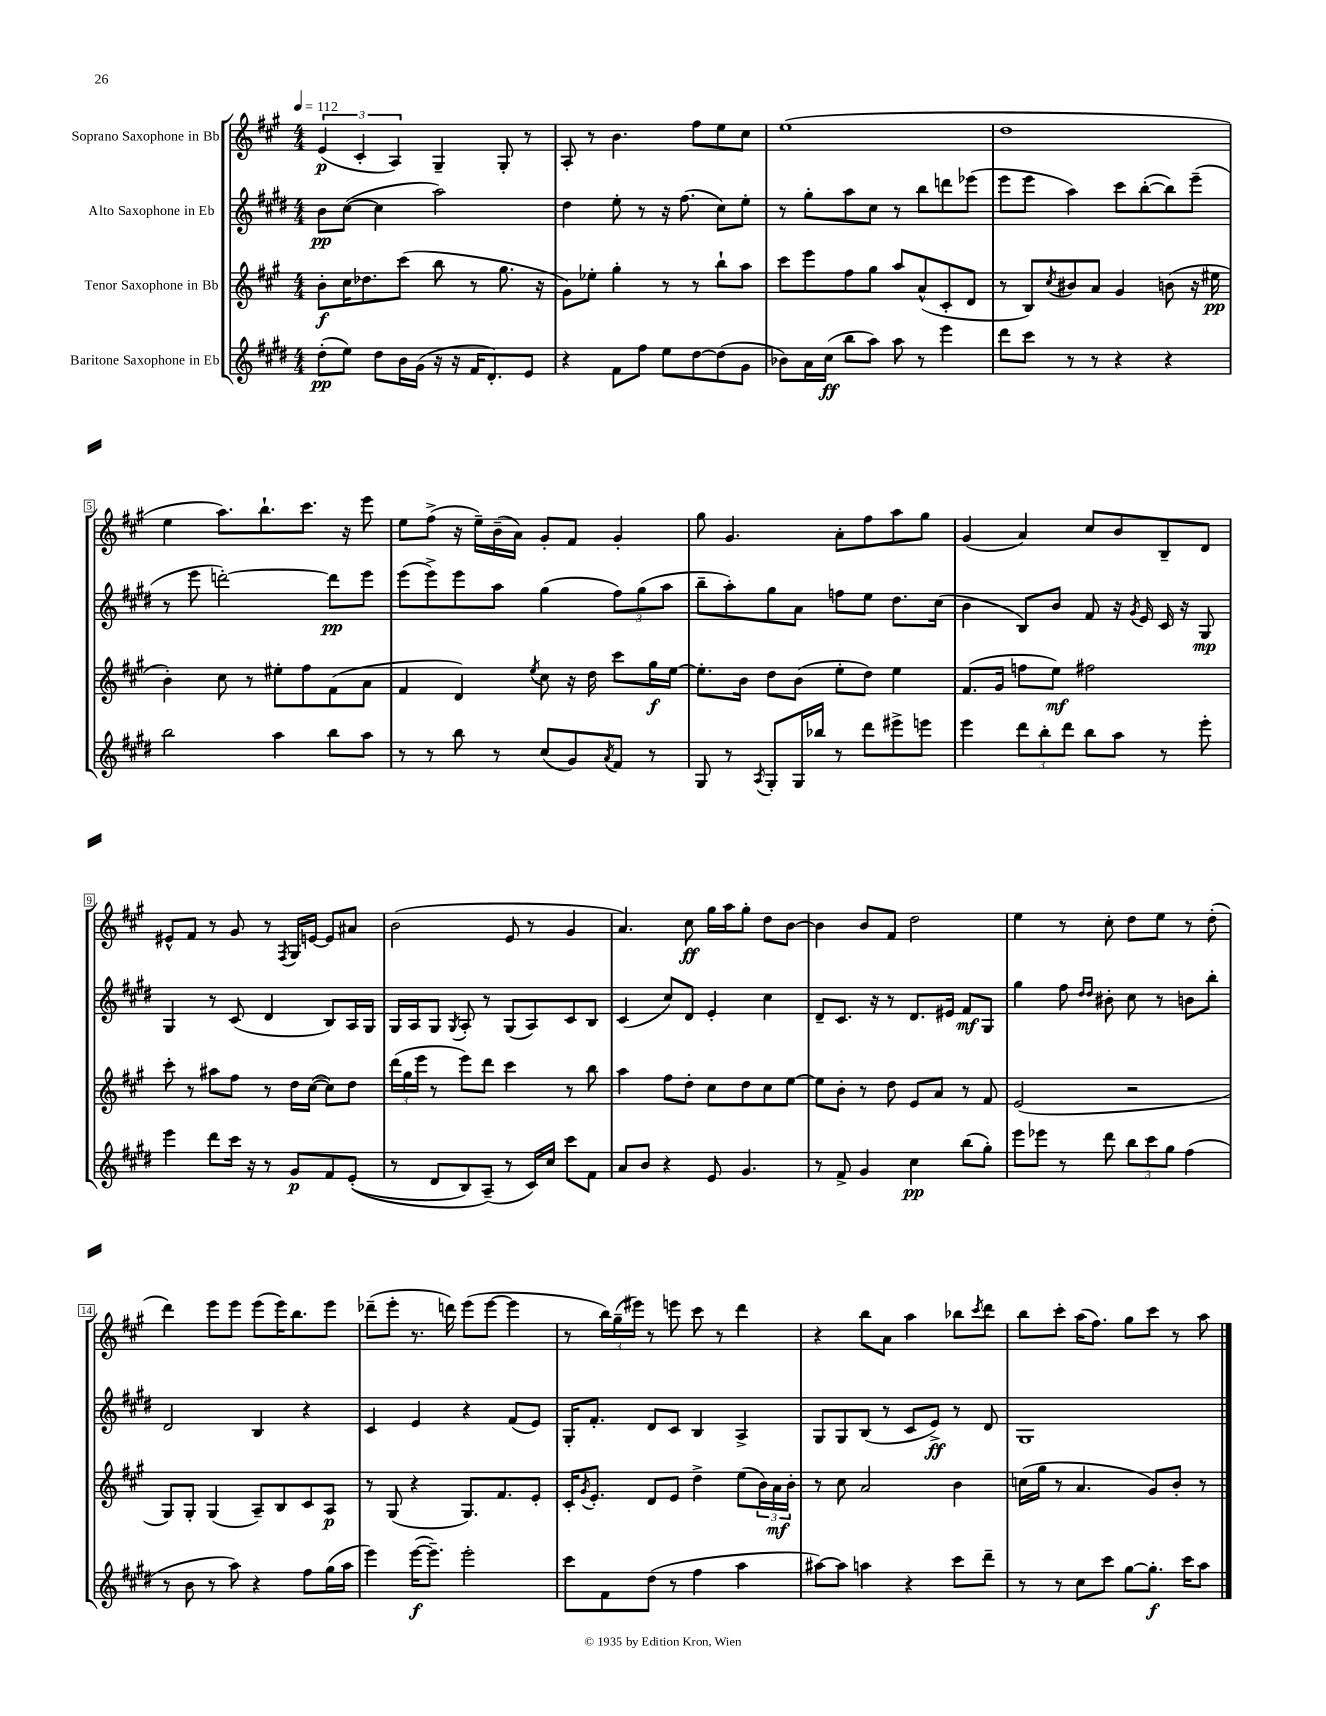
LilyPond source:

<<
\new StaffGroup <<
\new Staff = "s0" \with { instrumentName = "Soprano Saxophone in Bb" } {
    \clef treble \key a \major \numericTimeSignature \time 4/4 \tempo 4 = 112
    \tuplet 3/2 { e'4\p( cis'4-. a4) } gis4-- gis8-. r8 |
    a8-. r8 b'4. fis''8 e''8 cis''8 |
    e''1( |
    d''1 |
    e''4 a''8.) b''8.-! cis'''8. r16 e'''8 |
    e''8 fis''8->( r16 e''16--) b'16--( a'16) gis'8-. fis'8 gis'4-. |
    gis''8 gis'4. a'8-. fis''8 a''8 gis''8 |
    gis'4( a'4) cis''8 b'8 b8-- d'8 |
    eis'8-^ fis'8 r8 gis'8 r8 \acciaccatura { fis8 } gis16 e'16~ e'8 ais'8 |
    b'2( e'8 r8 gis'4 |
    a'4.) cis''8\ff gis''16 a''16 gis''8-. d''8 b'8~ |
    b'4 b'8 fis'8 d''2 |
    e''4 r8 cis''8-. d''8 e''8 r8 d''8-.( |
    d'''4) e'''8 e'''8 e'''8( e'''16) b''8. e'''8 |
    des'''8--( e'''8-. r8. d'''16) e'''8( e'''8~ e'''4 |
    r8 \tuplet 3/2 { b''16) gis''16--( eis'''16) } r8 e'''8 cis'''8 r8 d'''4 |
    r4 b''8 a'8 a''4 bes''8 \acciaccatura { cis'''8 } d'''8 |
    b''8 cis'''8-. a''16( fis''8.) gis''8 cis'''8 r8 a''8 \bar "|." |
}
\new Staff = "s1" \with { instrumentName = "Alto Saxophone in Eb" } {
    \clef treble \key e \major \numericTimeSignature \time 4/4
    b'8\pp cis''8~( cis''4 a''2) |
    dis''4 e''8-. r8 r16 fis''8.( cis''8) e''8-. |
    r8 gis''8-. a''8 cis''8 r8 b''8 d'''8 ees'''8( |
    e'''8 e'''8 a''4) cis'''8 b''8~-.( b''8) e'''8--( |
    r8 e'''8 d'''2~-.) d'''8\pp e'''8 |
    e'''8( e'''8->) e'''8 a''8 gis''4( \tuplet 3/2 { fis''8) gis''8( a''8 } |
    b''8-- a''8-.) gis''8 a'8 f''8 e''8 dis''8. cis''16( |
    b'4 b8) b'8 fis'8 r16 \acciaccatura { gis'8 } e'16 cis'16 r16 gis8\mp |
    gis4 r8 cis'8( dis'4 b8) a16 gis16 |
    gis16 a16 gis8 \acciaccatura { gis8 } a8-. r8 gis8( a8) cis'8 b8 |
    cis'4( cis''8) dis'8 e'4-. cis''4 |
    dis'8-- cis'8. r16 r8 dis'8. eis'16 fis'8\mf gis8 |
    gis''4 fis''8 \grace { dis''16 dis''16 } bis'8-. cis''8 r8 b'8 b''8-. |
    dis'2 b4 r4 |
    cis'4 e'4 r4 fis'8( e'8) |
    gis16-. fis'8.-. dis'8 cis'8 b4 a4-> |
    gis8 gis8 b8( r8 cis'8 e'8->\ff) r8 dis'8 |
    gis1 \bar "|." |
}
\new Staff = "s2" \with { instrumentName = "Tenor Saxophone in Bb" } {
    \clef treble \key a \major \numericTimeSignature \time 4/4
    b'8-.\f cis''16 des''8. cis'''8( b''8 r8 gis''8. r16 |
    gis'8) ees''8-. gis''4-. r8 r8 b''8-! a''8 |
    cis'''8 e'''8 fis''8 gis''8 a''8 a'8-^( cis'8-. d'8 |
    r8 b8) \acciaccatura { cis''8 } bis'8 a'8 gis'4 b'8( r16 eis''16\pp |
    b'4-.) cis''8 r8 eis''8-. fis''8 fis'8( a'8 |
    fis'4 d'4) \acciaccatura { e''8 } cis''8 r16 d''16 cis'''8 gis''16\f e''16~ |
    e''8.-. b'16 d''8 b'8( e''8-. d''8) e''4 |
    fis'8.( gis'16 f''8 e''8\mf) fis''2 |
    cis'''8-. r8 ais''8 fis''8 r8 d''16 cis''16~( cis''8) d''8 |
    \tuplet 3/2 { d'''16( gis''16 e'''16 } r8 e'''8) d'''8 cis'''4 r8 b''8 |
    a''4 fis''8 d''8-. cis''8 d''8 cis''8 e''8~ |
    e''8 b'8-. r8 d''8 e'8 a'8 r8 fis'8 |
    e'2( r2 |
    gis8) gis8-. gis4( a8--) b8 cis'8 a8\p |
    r8 gis8( r4 gis8.) fis'8. e'8-. |
    cis'16-. \acciaccatura { gis'8 } e'8.-. d'8 e'8 d''4-> e''8( \tuplet 3/2 { b'16) a'16\mf b'16-. } |
    r8 cis''8 a'2 b'4 |
    c''16( gis''16 r8 a'4. gis'8) b'8-. r8 \bar "|." |
}
\new Staff = "s3" \with { instrumentName = "Baritone Saxophone in Eb" } {
    \clef treble \key e \major \numericTimeSignature \time 4/4
    dis''8-.\pp( e''8) dis''8 b'16 gis'16( r16 r16 fis'16 dis'8.-.) e'8 |
    r4 fis'8 fis''8 e''8 dis''8~ dis''8( gis'8 |
    bes'8) a'16 cis''16\ff( b''8 a''8) a''8 r8 e'''4 |
    dis'''8 cis'''8 r8 r8 r4 r4 |
    b''2 a''4 b''8 a''8 |
    r8 r8 b''8 r8 cis''8( gis'8) \acciaccatura { a'8 } fis'8 r8 |
    gis8 r8 \acciaccatura { a8 } gis8-. gis16 bes''16 r8 dis'''8 eis'''8-> e'''8 |
    e'''4 \tuplet 3/2 { dis'''8 b''8-. dis'''8 } b''8 a''8 r8 e'''8-. |
    e'''4 dis'''8 cis'''16 r16 r8 gis'8\p fis'8 e'8-.(\( |
    r8 dis'8 b8) a8--(\) r8 cis'16) cis''16 cis'''8 fis'8 |
    a'8 b'8 r4 e'8 gis'4. |
    r8 fis'8-> gis'4 cis''4\pp b''8( gis''8-.) |
    e'''8 ees'''8 r8 dis'''8 \tuplet 3/2 { b''8 cis'''8 gis''8 } fis''4( |
    r8 b'8 r8 a''8) r4 fis''8 gis''16( a''16 |
    e'''4) e'''16~\f( e'''8.--) e'''2-. |
    cis'''8 fis'8 dis''8( r8 fis''4 a''4 |
    ais''8~) ais''8 a''4 r4 cis'''8 dis'''8-- |
    r8 r8 cis''8 cis'''8 gis''8~ gis''8.-.\f cis'''16 a''8 \bar "|." |
}
>>
>>
\layout { \context { \Score \override BarNumber.stencil = #(make-stencil-boxer 0.1 0.3 ly:text-interface::print) } }
